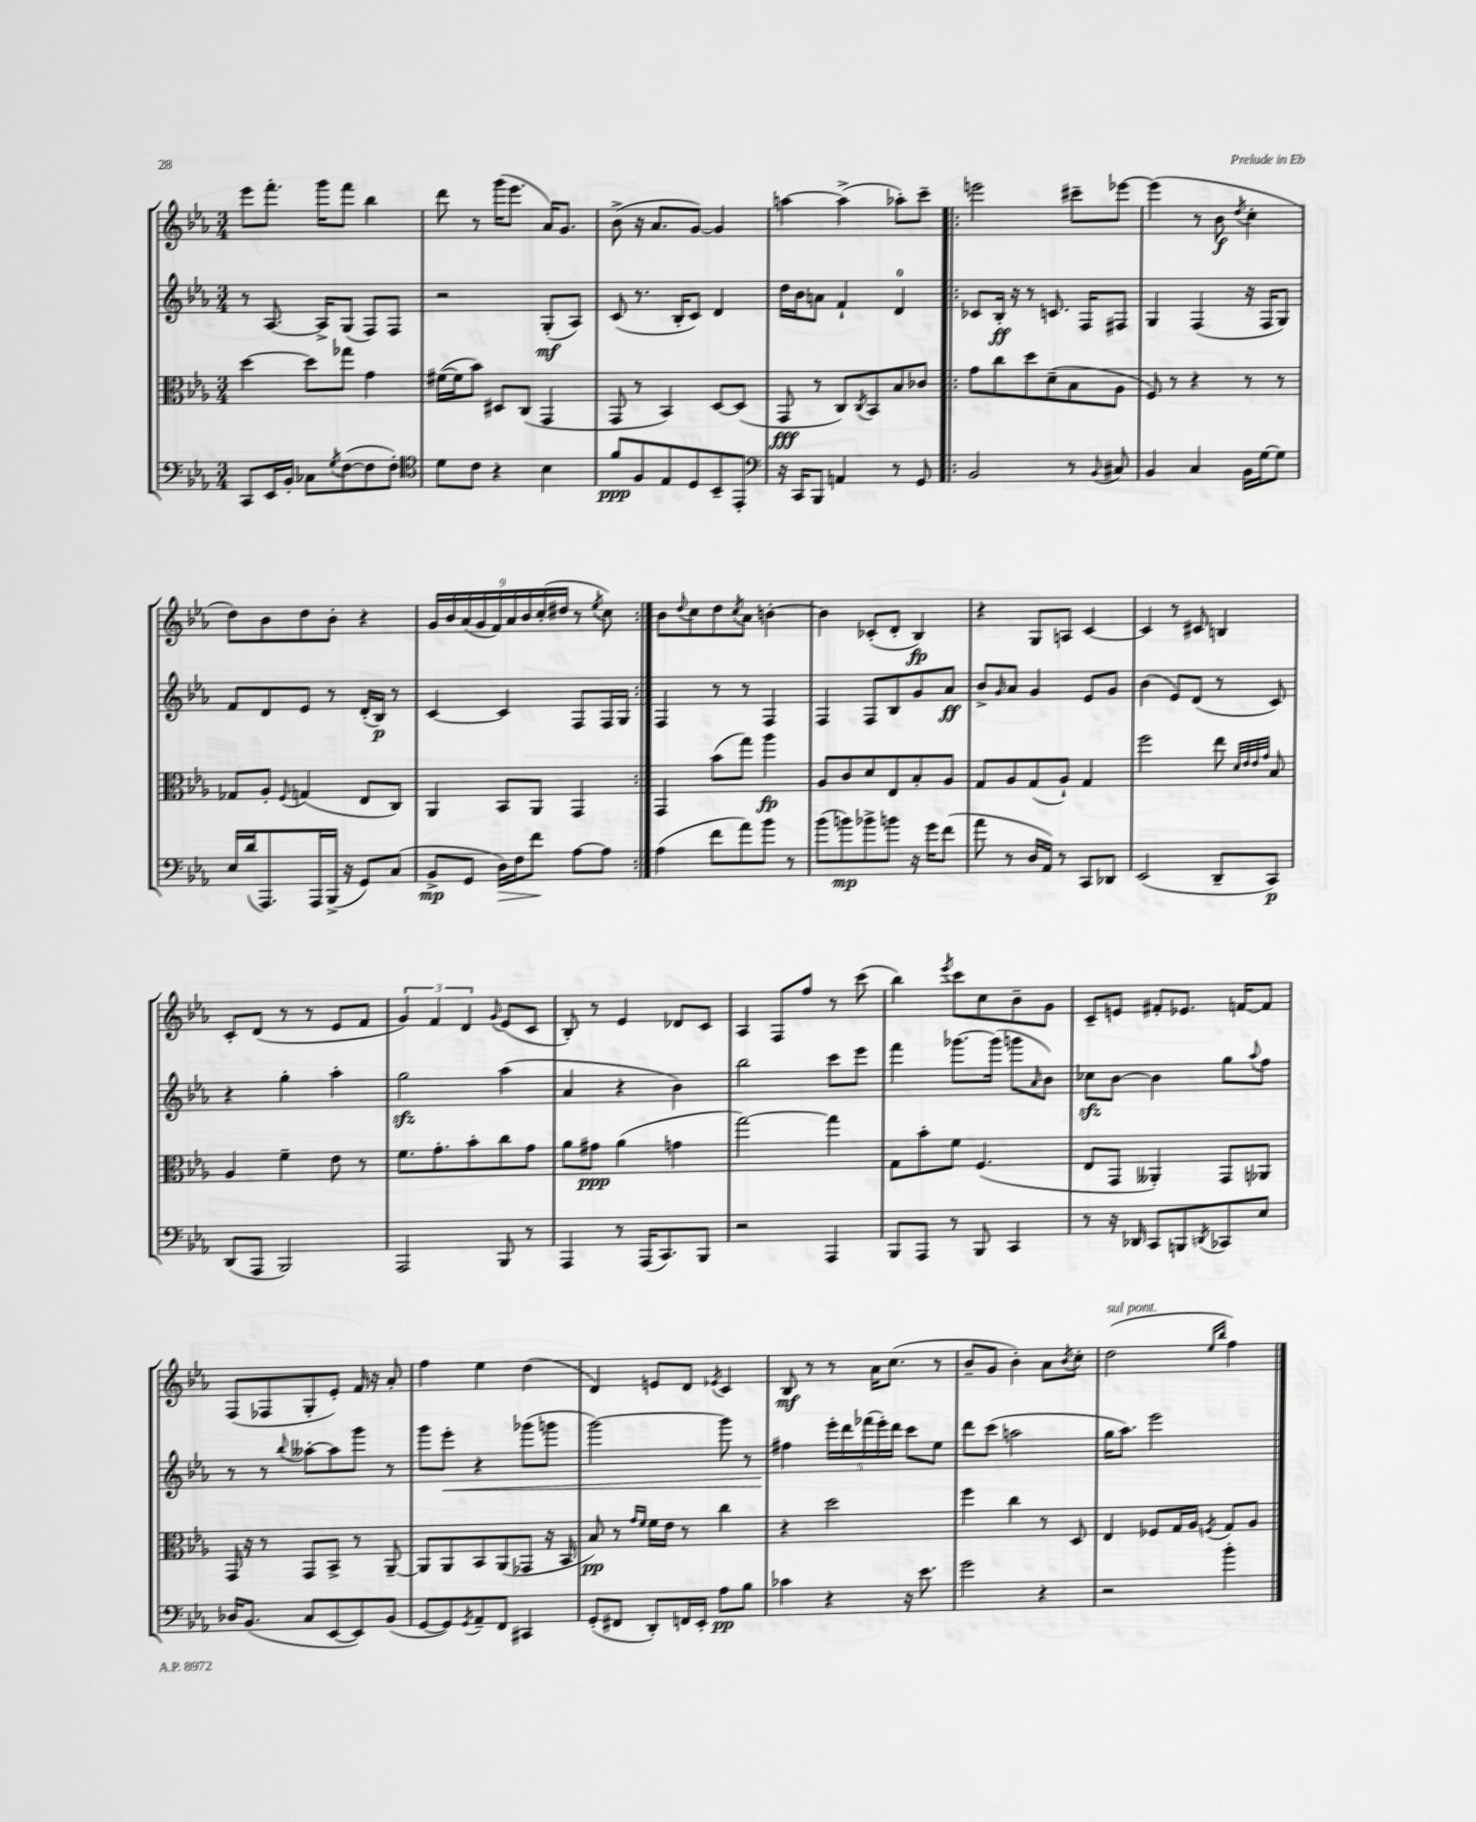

**kern	**kern	**kern	**kern
*staff4	*staff3	*staff2	*staff1
*clefF4	*clefC3	*clefG2	*clefG2
*k[b-e-a-]	*k[b-e-a-]	*k[b-e-a-]	*k[b-e-a-]
*M3/4	*M3/4	*M3/4	*M3/4
8CC/L	[4dd\	8r	8eee-\L
16EE-/L	.	[8.A-/	8.fff'\J
16BB-'/JJ	.	.	.
8C-\L	8dd\]L	.	.
.	.	16A-^/]LK	16ggg\LK
8qG/	.	.	.
([8F\	8gg-\J	(8G/J	8fff\J
8F\]	4g\	8F/L)	4bb-\
8F'\J)	.	8F/J	.
=	=	=	=
*clefC4	*	*	*
8d\L	([16f#\LL	2r	8ddd\
.	16f#\]J	.	.
8c\J	8b-\J)	.	8r
4r	8D#/L	.	(16ggg\LK
.	.	.	8.eee-\J
.	(8C/J	.	.
4B-\	4GG/	(8G'/L	16a-/LK)
.	.	.	8.g/J
.	.	8A-/J)	.
=	=	=	=
8f/L	8GG/	(8c/	(8b-^\
8F/	8r	8.r	16r
.	.	.	8.a-/L
8E-/	4BB-/)	.	.
.	.	16B-'/LK	.
8D/	.	8c/J)	[8g/J)
8BB-~/	[8D/L	4d/	4g/]
8EE-'/J	(8D/]J	.	.
=	=	=	=
*clefF4	*	*	*
16r	8GG/	16dd\LL	[4aa\
16CC/LK	.	16b-\J	.
8BBB-/J	8r	8a\J	.
4AA/	8C/L)	4f`/	(4aa^\]
.	8qC/	.	.
.	8BB-/	.	.
8r	8B-/	4d/	8aa-'\L)
8GG/	8c-/J	.	8ccc~\J
=!|:	=!|:	=!|:	=!|:
2BB-/	8g\L	8c-/L	2eee\
.	8cc\	16B-'/Jk	.
.	.	16r	.
.	8dd\	8r	.
.	(8d~\	8.c/	.
8r	8B-\	.	8ccc#~\L
.	.	16F/LK	.
8qqBB-/	.	.	.
8C#/	8A-\J	8F#/J	[8eee-\J
=	=	=	=
4BB-/	8F/)	4G/	(4eee-\]
.	8r	.	.
4C/	4r	(4F/	8r
.	.	.	8b-\
.	.	.	8qdd/
16BB-\LL	8r	16r	4cc'\
[16G\J	.	16F/LK	.
8G\]J	8r	8G/J)	.
=	=	=	=
16E-/LL	8G-/L	8f/L	8dd\L)
(16d/J	.	.	.
8.AAA-/)	8A-'/J	8d/	8b-\
.	8qqF/	.	.
.	(4G/	8e-/J	8dd\
16AAA-/L	.	.	.
(16BBB-^/JJ	.	8r	8b-'\J
16r	.	.	.
8GG/L)	8E-/L	(16d'/LL	4r
.	.	16B-/JJ)	.
(8C/J	8C/J)	8r	.
=	=	=	=
8BB-^/L	4AA-/	[4c/	18g/LL
.	.	.	18b-/
.	.	.	(18a-/
8GG/J	.	.	.
.	.	.	18g/
.	.	.	18f/)
16D\LL)	8BB-/L	4c/]	.
.	.	.	18a-/
16F\J	.	.	.
.	.	.	18b-/
8f\J	8AA-/J	.	.
.	.	.	(18cc'/
.	.	.	18dd#/JJ
[8A-\L	4GG/	8F/L	8r
.	.	.	8qee-/
8A-\]J	.	16F/L	8cc\)
.	.	16G/JJ	.
=:|!	=:|!	=:|!	=:|!
(4A-\	4GG/	4F/	8b-\L
.	.	.	8qqdd/
.	.	.	8cc\
8f\L	(8b-\L	8r	8dd\
.	.	.	8qcc/
8a-\)	8gg\J)	8r	8a-\J
8b-\J	4aa-\	4F/	[4b'\
8r	.	.	.
=	=	=	=
(8b-\L	8A-/L	4F/	4b\]
8b\)	8c/	.	.
8b-^\	8d/	8F/L	(8c-'/L
8b\J	8E-/	8B-/	8d'/J
16r	8B-'/	8g/	4B-/)
16g\LK	.	.	.
(8f\J	8A-/J	8a-/J	.
=	=	=	=
8a-\	8G/L	8b-^/L	4r
.	.	16qqg/	.
8r	8A-/	8a-/J	.
16D/LL	(8G/	4g/	8G/L
16AA-/JJ)	.	.	.
8r	8A-`/J)	.	8A/J
8CC/L	4G/	8e-/L	[4c/
8DD-/J	.	8g/J	.
=	=	=	=
(2EE-/	2ff\	(4b-\	4c/]
.	.	8e-/L)	8r
.	.	(8d/J	8c#/
8DD~/L	8ee-\	8r	4B/
.	32qqd/LLL	.	.
.	32qqe-/	.	.
.	32qqe-/	.	.
.	32qqg/JJJ	.	.
8CC/J)	8B-/	8c/)	.
=	=	=	=
(8DD/L	4A-/	4r	8c'/L
8AAA-/J	.	.	(8d/J
2BBB-/)	4f~\	4gg'\	8r
.	.	.	8r
.	8e-\	4aa-'\	8e-/L
.	8r	.	8f/J
=	=	=	=
2AAA-/	8.f\L	2gg\	6g/)
.	.	.	6f/
.	8.g'\	.	.
.	.	.	6d/
.	8b-'\	.	.
.	.	.	8qqg/
8BBB-/	8cc\	(4aa-\	(8e-/L
8r	8g\J	.	8c/J
=	=	=	=
4AAA-/	8a-\L	4a-/	8B-'/)
.	8g#\J	.	8r
8r	(4a-\	4r	4e-/
(16AAA-/LK	.	.	.
8.CC/)	.	.	.
.	4g\	4b-\)	8d-/L
8BBB-/J	.	.	8c/J
=	=	=	=
2r	[2gg\)	2bb-\	4A-/
.	.	.	8F/L
.	.	.	8ff/J
4AAA-/	4gg\]	8ccc\L	8r
.	.	8eee-\J	(8ccc\
=	=	=	=
8BBB-/L	8G\L	4fff\	4bb-\)
8AAA-/J	8b-'\	.	.
.	.	.	8qeee-/
8r	8f\J	[8.ggg-\L	8ccc\L
8BBB-/	(4.F/	.	8cc\
.	.	(16ggg-\]Jk	.
4CC/	.	8ggg\L	8b-~\
.	.	16qqa-/	.
.	.	8b-\J)	8g\J
=	=	=	=
8r	8E-/L	8cc-\L	8c~/L
16r	8GG/J	[8b-\J	8e/J
16DD-/	.	.	.
8CC/L	4AA--'/)	4b-\]	8f#'/L
8BBB/	.	.	8.e-/J
8qDD/	.	.	.
8CC-/	8GG/L	8gg\L	.
.	.	.	[16f/LK
.	.	8qqaa-/	.
8E-/J	8AA-/J	8ff\J	8f/]J
=	=	=	=
16D-/LK	16GG/	8r	(8F/L
(8.BB-/J	16r	.	.
.	8r	8r	8F-/
.	.	8qqbb-/	.
8C/L	8GG/L	[8aa--'\L	8G'/
[8EE-/	8BB-^/J	8aa--\]	8e-'/J)
8EE-/])	8r	8ggg\J	16f/
.	.	.	16r
(8BB-/J	[8AA-~/	8r	8a-'/
=	=	=	=
[8GG/L	8AA-/]L	8ggg\L	4ff\
8GG/])	8AA-/	8eee-'\J	.
8qGG/	.	.	.
8AA-~/	8BB-/	4r	4ee-\
8FF/J	(8AA-/	.	.
4CC#/	8GG-/J	(8ggg-\L	(4dd\
.	16r	8ggg\J	.
.	16BB-/	.	.
=	=	=	=
(8GG'/L	8B-/)	[2ggg\)	4d/)
8FF#/J	8r	.	.
.	16qqg/LL	.	.
.	16qqf/JJ	.	.
8DD'/L)	16f\LL	.	8e/L
.	16e-\JJ	.	.
16FF/L	8r	.	8d/J
16EE-'/JJ	.	.	.
.	.	.	8qe-/
8A-\L	4cc\	8ggg\]	4c/
8B-\J	.	8r	.
=	=	=	=
4c-\	4r	4ff#\	8B-/
.	.	.	8r
4r	2dd\	20eee-'\LL	8r
.	.	20ddd\	.
.	.	(20fff-\	.
.	.	.	16a-\LK
.	.	20eee-'\)	.
.	.	.	(8.cc\J
.	.	20ddd\JJ	.
16r	.	8ccc\L	.
8.e-\	.	.	.
.	.	8ee-\J	8r
=	=	=	=
2g\	4ff\	8ddd\L	8b-~/L
.	.	(8ccc\J	8g/J
.	4cc\	2aa\	4b-'\)
4r	8r	.	8a-\L
.	.	.	8qb-/
.	8D/	.	8cc'\J
=	=	=	=
2r	4E-/	16gg\LK	(2dd\
.	.	8.aa-\J)	.
.	8F-/L	2eee-\	.
.	16G/L	.	.
.	16A-/JJ	.	.
.	.	.	16qqee-/LL
.	8qF/	.	16qqbb-/JJ
4b-'\	8G/L	.	4ff\)
.	8A-/J	.	.
==	==	==	==
*-	*-	*-	*-
